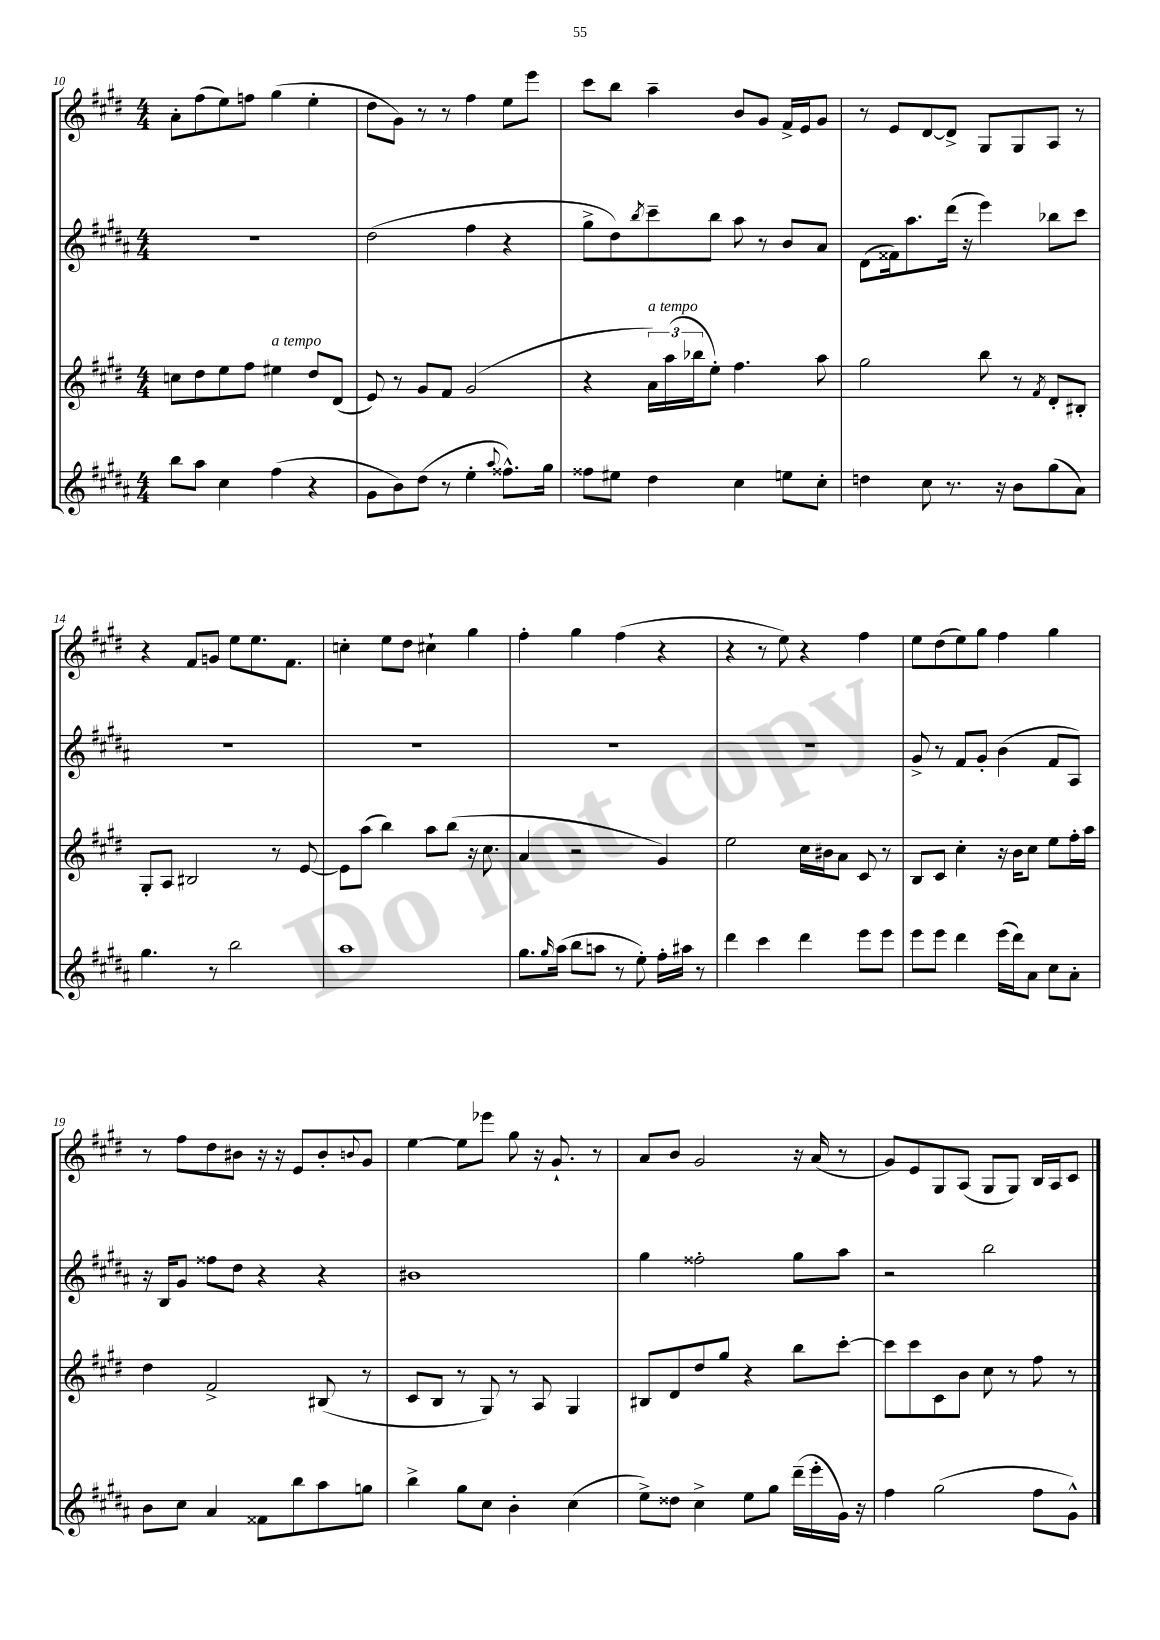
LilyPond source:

<<
\new StaffGroup <<
\new Staff = "s0" {
    \clef treble \key e \major \numericTimeSignature \time 4/4
    a'8-. fis''8( e''8) f''8 gis''4( e''4-. |
    dis''8 gis'8) r8 r8 fis''4 e''8 e'''8 |
    cis'''8 b''8 a''4-- b'8 gis'8 fis'16-> e'16 gis'8 |
    r8 e'8 dis'8~ dis'8-> gis8 gis8 a8 r8 |
    r4 fis'8 g'8 e''8 e''8. fis'8. |
    c''4-. e''8 dis''8 cis''4-! gis''4 |
    fis''4-. gis''4 fis''4( r4 |
    r4 r8 e''8) r4 fis''4 |
    e''8 dis''8( e''8) gis''8 fis''4 gis''4 |
    r8 fis''8 dis''8 bis'8 r16 r16 e'8 bis'8-. \appoggiatura { b'8 } gis'8 |
    e''4~ e''8 ees'''8 gis''8 r16 gis'8.-! r8 |
    a'8 b'8 gis'2 r16 a'16( r8 |
    gis'8) e'8 gis8 a8( gis8 gis8) b16 a16 cis'8 \bar "|." |
}
\new Staff = "s1" {
    \clef treble \key b \major \numericTimeSignature \time 4/4
    R1 |
    dis''2( fis''4 r4 |
    gis''8-> dis''8) \acciaccatura { b''8 } cis'''8-- b''8 ais''8 r8 b'8 ais'8 |
    dis'8( fisis'16) ais''8. dis'''16( r16 e'''4) bes''8 cis'''8 |
    R1 |
    R1 |
    R1 |
    R1 |
    gis'8-> r8 fis'8 gis'8-. b'4( fis'8 ais8) |
    r16 b16 gis'8 fisis''8 dis''8 r4 r4 |
    bis'1 |
    gis''4 fisis''2-. gis''8 ais''8 |
    r2 b''2 \bar "|." |
}
\new Staff = "s2" {
    \clef treble \key e \major \numericTimeSignature \time 4/4
    c''8 dis''8 e''8 fis''8 eis''4^\markup { \italic "a tempo" } dis''8 dis'8( |
    e'8) r8 gis'8 fis'8 gis'2( |
    r4 \tuplet 3/2 { a'16^\markup { \italic "a tempo" }) a''16( bes''16 } e''8-.) fis''4. a''8 |
    gis''2 b''8 r8 \acciaccatura { fis'8 } dis'8-. bis8-. |
    gis8-. a8 bis2 r8 e'8~ |
    e'8 a''8( b''4) a''8 b''8( r16 cis''8. |
    a'4 r2 gis'4) |
    e''2 cis''16 bis'16 a'8 cis'8 r8 |
    b8 cis'8 cis''4-. r16 b'16 cis''8 e''8 fis''16-. a''16 |
    dis''4 fis'2-> bis8( r8 |
    cis'8 b8 r8 gis8) r8 a8 gis4 |
    bis8 dis'8 dis''8 gis''8 r4 b''8 cis'''8~-. |
    cis'''8 cis'''8 cis'8 b'8 cis''8 r8 fis''8 r8 \bar "|." |
}
\new Staff = "s3" {
    \clef treble \key b \major \numericTimeSignature \time 4/4
    b''8 ais''8 cis''4 fis''4( r4 |
    gis'8 b'8) dis''8( r8 e''4-. \appoggiatura { ais''8 } fisis''8.-^) gis''16 |
    fisis''8 eis''8 dis''4 cis''4 e''8 cis''8-. |
    d''4 cis''8 r8. r16 b'8 gis''8( ais'8) |
    gis''4. r8 b''2 |
    ais''1 |
    gis''8. \grace { gis''16 } ais''16( b''8 a''8 r8 e''8-.) fis''16-. ais''16 r8 |
    dis'''4 cis'''4 dis'''4 e'''8 e'''8 |
    e'''8 e'''8 dis'''4 e'''16( dis'''16) ais'8 cis''8 ais'8-. |
    b'8 cis''8 ais'4 fisis'8 b''8 ais''8 g''8 |
    b''4-> gis''8 cis''8 b'4-. cis''4( |
    e''8->) disis''8 cis''4-> e''8 gis''8 dis'''16--( e'''16-. gis'16) r16 |
    fis''4 gis''2( fis''8 gis'8-^) \bar "|." |
}
>>
>>
\layout { \context { \Score currentBarNumber = #10 } }
